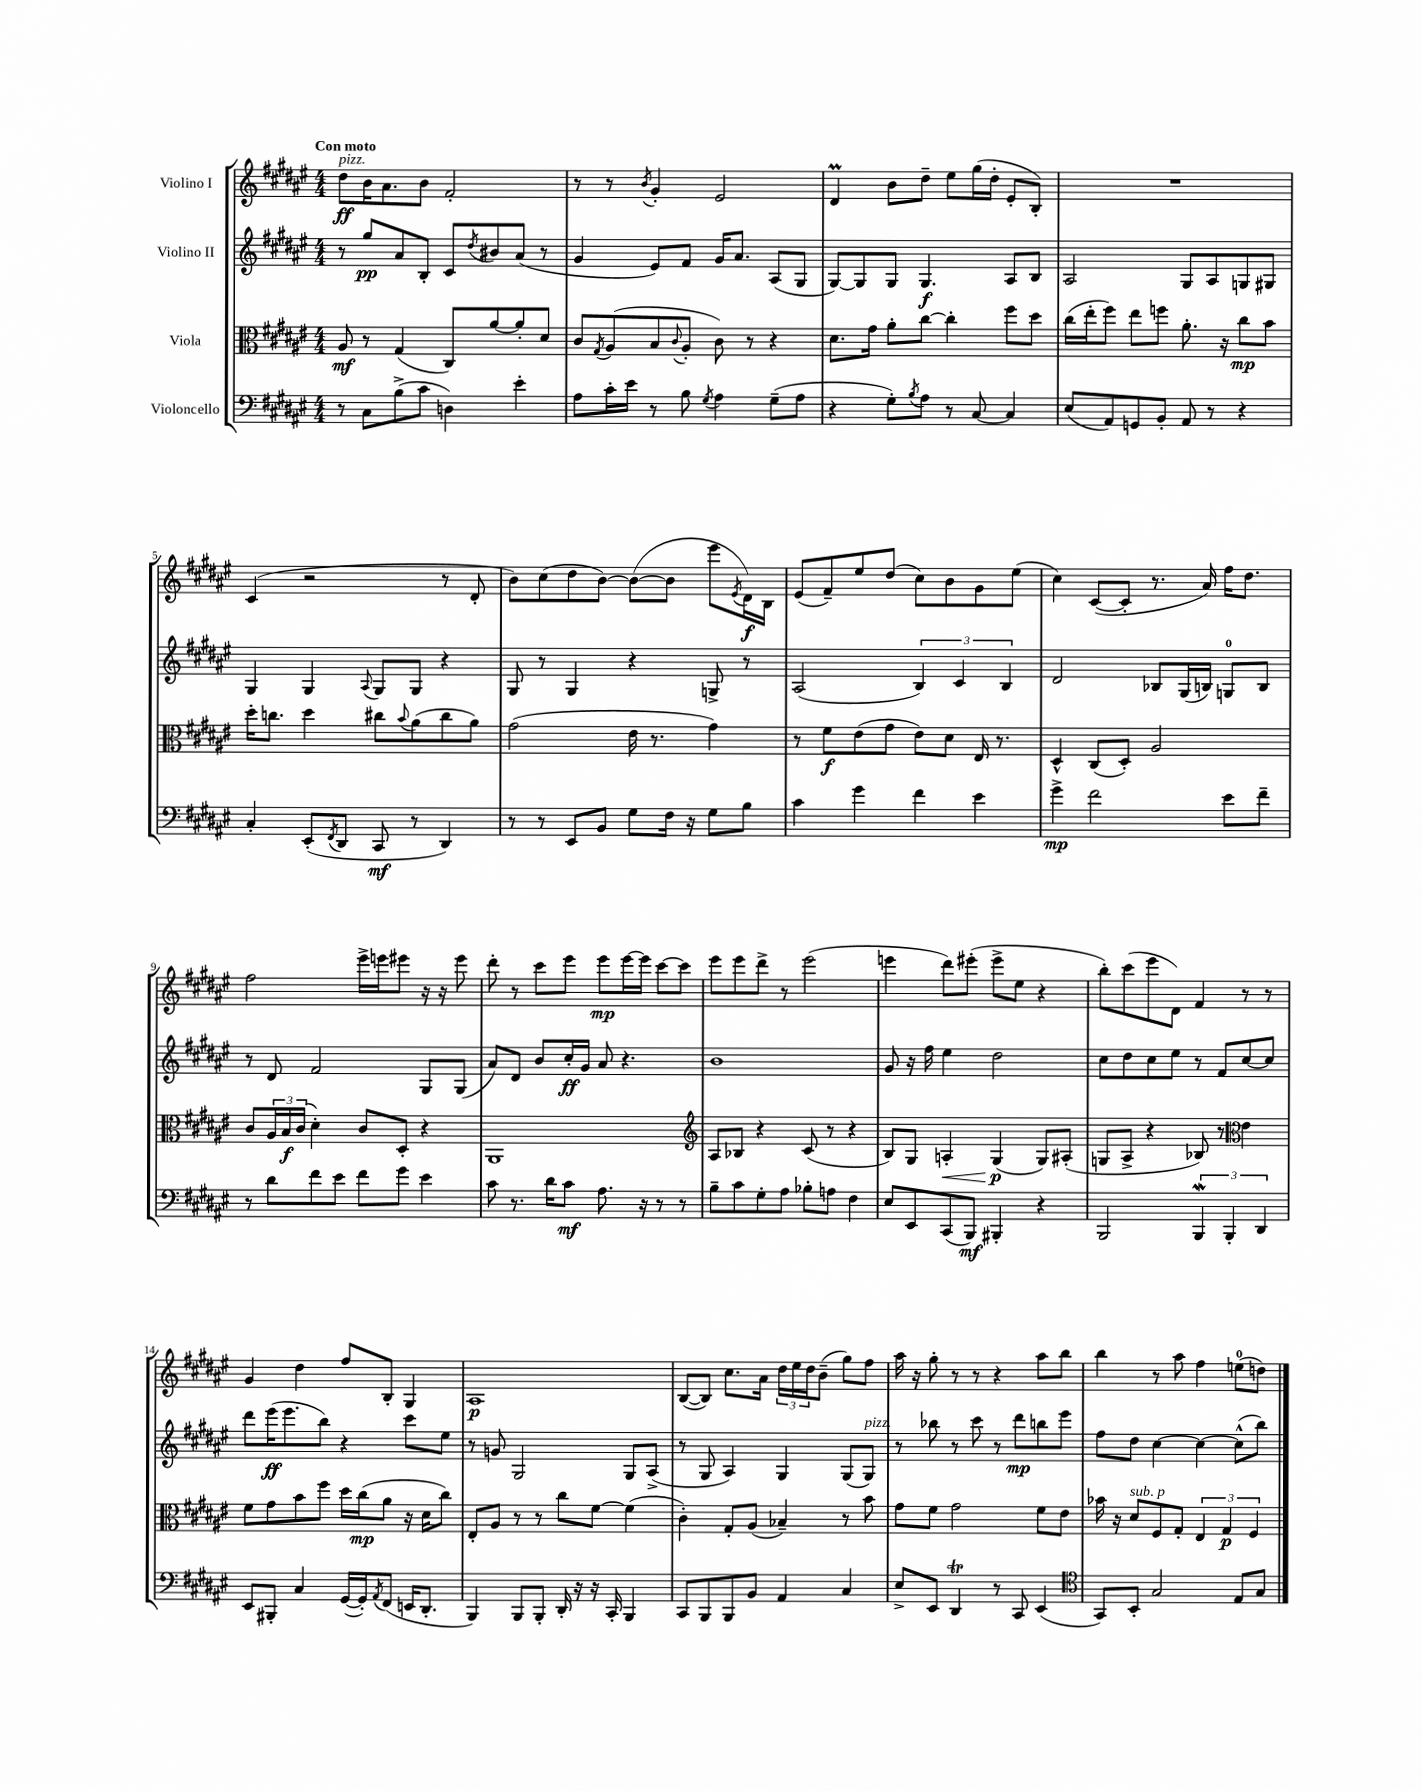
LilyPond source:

<<
\new StaffGroup <<
\new Staff = "s0" \with { instrumentName = "Violino I" } {
    \clef treble \key fis \major \numericTimeSignature \time 4/4 \tempo "Con moto"
    dis''8\ff^\markup { \italic "pizz." } b'16 ais'8. b'8 fis'2-. |
    r8 r8 \acciaccatura { b'8 } gis'4-. eis'2 |
    dis'4\prall b'8 dis''8-- eis''8 gis''16( dis''16-. eis'8-. b8-.) |
    R1 |
    cis'4( r2 r8 dis'8-. |
    b'8) cis''8( dis''8 b'8~) b'8~( b'8 eis'''8 \acciaccatura { eis'8 } dis'16\f) b16 |
    eis'8( fis'8--) eis''8 dis''8( cis''8) b'8 gis'8 eis''8( |
    cis''4) cis'8~( cis'8-. r8. ais'16) fis''16 dis''8. |
    fis''2 eis'''16-> e'''16 eis'''8 r16 r16 eis'''8 |
    dis'''8-. r8 cis'''8 eis'''8 eis'''8\mp eis'''16~ eis'''16 cis'''8~ cis'''8 |
    eis'''8 eis'''8 dis'''8-> r8 eis'''2( |
    e'''4 dis'''8) eis'''8-.( eis'''8-> eis''8 r4 |
    b''8-.) cis'''8( eis'''8 dis'8) fis'4 r8 r8 |
    gis'4 dis''4 fis''8 b8-. gis4 |
    ais1\p |
    b8~( b8) cis''8. ais'16 \tuplet 3/2 { dis''16 eis''16 dis''16 } b'8--( gis''8) fis''8 |
    ais''16 r16 gis''8-. r8 r8 r4 ais''8 b''8 |
    b''4 r8 ais''8 fis''4 e''8-0( d''8) \bar "|." |
}
\new Staff = "s1" \with { instrumentName = "Violino II" } {
    \clef treble \key fis \major \numericTimeSignature \time 4/4
    r8 gis''8\pp ais'8 b8-. cis'8 \acciaccatura { dis''8 } bis'8 ais'8( r8 |
    gis'4 eis'8) fis'8 gis'16 ais'8. ais8( gis8 |
    gis8~) gis8 gis8 gis4.\f ais8 b8 |
    ais2 gis8 ais8 g8 gis8 |
    gis4 gis4 \appoggiatura { ais8 } gis8 gis8 r4 |
    gis8 r8 gis4 r4 g8-> r8 |
    ais2( \tuplet 3/2 { b4) cis'4 b4 } |
    dis'2 bes8 gis16( b16) g8-0 b8 |
    r8 dis'8 fis'2 gis8 gis8( |
    ais'8) dis'8 b'8 cis''16-.\ff gis'16 ais'8 r4. |
    b'1 |
    gis'8 r16 fis''16 eis''4 dis''2 |
    cis''8 dis''8 cis''8 eis''8 r8 fis'8 cis''8~ cis''8 |
    dis'''8 eis'''16\ff( eis'''8. b''8) r4 cis'''8 eis''8 |
    r8 g'8 gis2 gis8 ais8->( |
    r8 gis8 ais4) gis4 gis8( gis8^\markup { \italic "pizz." }) |
    r8 bes''8 r8 cis'''8 r8 dis'''8\mp b''8 eis'''8 |
    fis''8 dis''8 cis''4~ cis''4~ cis''8-^( b''8) \bar "|." |
}
\new Staff = "s2" \with { instrumentName = "Viola" } {
    \clef alto \key fis \major \numericTimeSignature \time 4/4
    ais8\mf r8 gis4( cis8) ais'8~ ais'8-. dis'8 |
    cis'8 \acciaccatura { gis8 } ais8( b8 \appoggiatura { cis'8 } ais8-. cis'8) r8 r4 |
    dis'8. gis'16 ais'8-. cis''8~ cis''4-. fis''8 dis''8 |
    cis''16( eis''16-. fis''8) eis''8 f''8 ais'8.-. r16 cis''8\mp b'8 |
    dis''16-. c''8. dis''4 cis''8 \appoggiatura { b'8 } ais'8( cis''8 ais'8) |
    gis'2( eis'16 r8. gis'4) |
    r8 fis'8\f eis'8( gis'8 eis'8) dis'8 eis16 r8. |
    dis4-^ cis8( dis8-.) ais2 |
    cis'8 \tuplet 3/2 { ais16 b16\f cis'16( } dis'4-.) cis'8 dis8-. r4 |
    ais,1 |
    \clef treble ais8 bes8 r4 cis'8( r8 r4 |
    b8) gis8 a4-.\< gis4\p\!( gis8) ais8-.( |
    g8 ais8-> r4 bes8) r8 \clef alto eis'4 |
    fis'8 gis'8 b'8 fis''8 dis''16 cis''16\mp( ais'8 r16 dis'16 cis''8) |
    eis8-. ais8 r8 r8 cis''8 fis'8~ fis'4( |
    cis'4-.) gis8-. ais8( bes4--) r8 b'8 |
    gis'8 fis'8 gis'2 fis'8 eis'8 |
    bes'16 r16 dis'8^\markup { \italic "sub. p" } fis8 gis8-. \tuplet 3/2 { eis4 gis4\p fis4 } \bar "|." |
}
\new Staff = "s3" \with { instrumentName = "Violoncello" } {
    \clef bass \key fis \major \numericTimeSignature \time 4/4
    r8 cis8 b8->( cis'8 d4) eis'4-. |
    ais8 cis'16-. eis'16 r8 b8 \acciaccatura { gis8 } ais4 gis8--( ais8 |
    r4 gis8-.) \acciaccatura { b8 } ais8 r8 cis8~ cis4 |
    eis8( ais,8) g,8 b,8-. ais,8 r8 r4 |
    cis4-. eis,8-.( \acciaccatura { fis,8 } dis,8 cis,8\mf r8 dis,4) |
    r8 r8 eis,8 b,8 gis8 fis16 r16 gis8 b8 |
    cis'4 gis'4 fis'4 eis'4 |
    gis'4->\mp fis'2 eis'8 fis'8-- |
    r8 dis'8 fis'8 eis'8 fis'8 gis'8 eis'4 |
    cis'8 r8. dis'16 cis'8\mf ais8. r16 r8 r8 |
    b8-- cis'8 gis8-. ais8 bes8-. a8 fis4 |
    eis8 eis,8 cis,8( b,,8\mf) bis,,4-. r4 |
    b,,2 \tuplet 3/2 { b,,4\mordent b,,4-. dis,4 } |
    eis,8 bis,,8-. cis4 gis,16~( gis,16-.) \acciaccatura { ais,8 } fis,8( e,16 dis,8.-. |
    b,,4) b,,8 b,,8-. dis,16-. r16 r16 cis,16-. b,,4 |
    cis,8 b,,8 b,,8 b,8 ais,4 cis4 |
    eis8-> eis,8 dis,4\trill r8 cis,8 eis,4( |
    \clef tenor gis,8) b,8-. gis2 eis8 gis8 \bar "|." |
}
>>
>>
